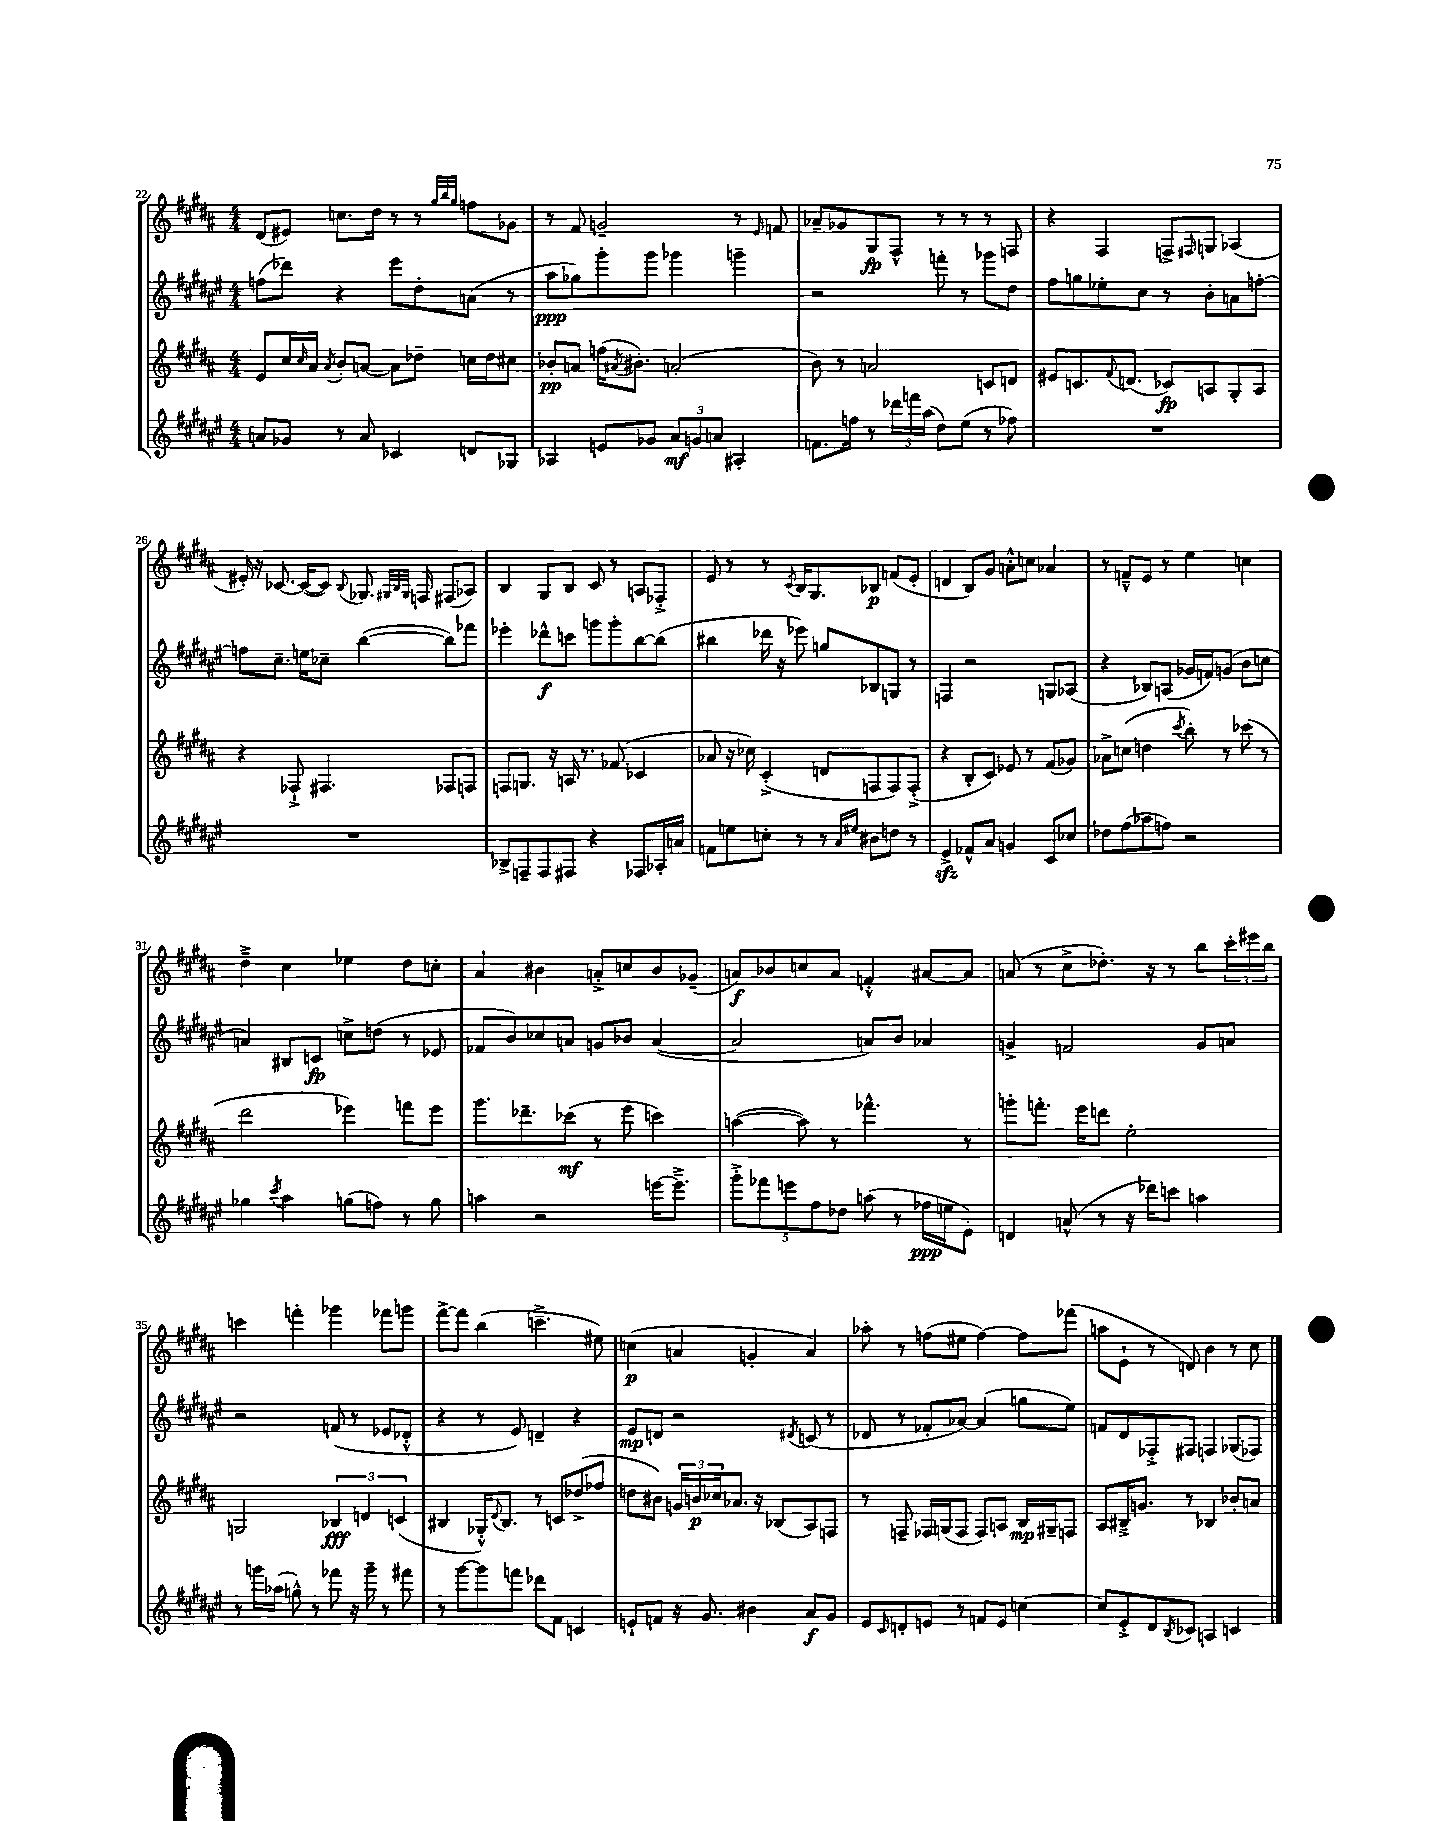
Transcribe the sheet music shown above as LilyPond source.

<<
\new StaffGroup <<
\new Staff = "s0" {
    \clef treble \key b \major \numericTimeSignature \time 4/4
    dis'8( eis'8) c''8. dis''16 r8 r8 \grace { gis''32 b''32 gis''32 } f''8 ges'8 |
    r8 fis'8 g'2-- r8 \grace { e'16 } f'8 |
    aes'8-- ges'8 gis8\fp fis8-^ r8 r8 r8 f8 |
    r4 fis4 f8-> \grace { fis16 } g8 aes4( |
    eis'16-.) r16 ces'8.~ ces'16~( ces'8) \appoggiatura { b8 } ges8. \grace { gis32 b32 gis32 } f16 fis8( aes8) |
    b4 gis8 b8 cis'8 r8 a8 fes8-.-> |
    e'8 r8 r8 \acciaccatura { cis'8 } b16 gis8. bes8\p f'8( e'8-. |
    d'4 b8) gis'8 a'8-.-^ c''8 aes'4 |
    r8 f'8---^ e'8 r8 e''4 c''4 |
    dis''4---> cis''4 ees''4 dis''8 c''8-. |
    ais'4 bis'4 a'8-.-> c''8 bis'8 ges'8--( |
    a'8\f) bes'8 c''8 a'8 f'4-.-^ ais'8~ ais'8 |
    a'8( r8 cis''8-> des''8.-.) r16 r8 b''8 \tuplet 3/2 { cis'''16-. eis'''16 b''16 } |
    c'''4 f'''4-. ges'''4 fes'''8 g'''8 |
    fis'''8~-> fis'''8 b''4( c'''4.---> eis''8) |
    c''4\p( a'4 g'4-. a'4) |
    aes''8-. r8 f''8( eis''8 f''4~) f''8 fes'''8( |
    a''8 e'8-! r8 d'8) b'4 r8 cis''8 \bar "|." |
}
\new Staff = "s1" {
    \clef treble \key fis \major \numericTimeSignature \time 4/4
    f''8( des'''8) r4 eis'''8 dis''8-. a'8( r8 |
    ais''8\ppp ges''8) gis'''8-. gis'''8 ges'''4 g'''4-- |
    r2 f'''8-. r8 ges'''8 dis''8 |
    fis''8 g''8 ees''8-. cis''8 r8 b'8-. a'8 f''8~-. |
    f''8 cis''8.-- e''16 ces''8-- b''4~( b''8) fes'''8 |
    ees'''4-. des'''8-^\f c'''8 g'''8 g'''8-. b''8~ b''8( |
    bis''4 des'''16 r16 ees'''8) g''8 bes8 g8 r8 |
    f4 r2 g8 aes8( |
    r4 bes8) a8( ges'16 f'16) g'8( b'8 c''8 |
    a'4) bis8 c'8\fp c''8-> d''8( r8 ees'8 |
    fes'8 b'8) ces''8 a'8 g'8 bes'8 a'4~( |
    a'2 a'8) b'8 aes'4 |
    g'4-> f'2 g'8 a'8 |
    r2 f'8( r8 ees'8 des'8-.-^ |
    r4 r8 eis'8) d'4-- r4 |
    eis'8\mp d'8 r2 \acciaccatura { dis'8 } c'8( r8 |
    des'8 r8 fes'8-. aes'8~) aes'4( g''8 eis''8) |
    f'8 dis'8 fes8-.-> fis8 f4 ges8( fes8) \bar "|." |
}
\new Staff = "s2" {
    \clef treble \key b \major \numericTimeSignature \time 4/4
    e'8 cis''16 \grace { cis''16 } ais'16 \acciaccatura { ais'8 } b'8-. a'8~ a'8 des''8-- c''16 des''16 cis''8 |
    bes'8-.\pp a'8 f''16( \acciaccatura { ais'8 } bis'8.-.) a'2-.( |
    b'8) r8 a'2 c'8 d'8 |
    eis'8 c'8. \appoggiatura { fis'8 } d'8.( ces'8\fp) a8 gis8-. a8 |
    r4 fes8-!-> fis4. fes8 f8 |
    f8 g8. r16 a16 r8. fes'8( ces'4 |
    aes'8 r16 ces''16) cis'4-.->( d'8 f8 f8) f8-.->( |
    r4 b8-. cis'8) ees'8 r8 fis'8( ges'8) |
    aes'8-> c''8( d''4 \acciaccatura { cis'''8 } b''8-.) r8 ces'''8( r8 |
    dis'''2 ees'''4) f'''8 ees'''8 |
    gis'''8. des'''8.-- ces'''8\mf( r8 e'''8 c'''4) |
    a''4~( a''8) r8 fes'''4.-^ r8 |
    g'''8-. f'''8.-. e'''16 d'''8 e''2-. |
    g2 \tuplet 3/2 { bes4\fff d'4 c'4( } |
    bis4 ges16-.-^) \appoggiatura { dis'8 } bis8. r8 c'8 des''8->( fes''8 |
    d''8 bis'8) \tuplet 3/2 { g'16 b'16\p ces''16 } aes'8. r16 bes8( ais8) f8 |
    r8 f8-- fes16 g16( fes8 fes8) a8 b16\mp gis16-- f8 |
    ais8 bis16---> g'8. r8 bes4 bes'8-. a'8 \bar "|." |
}
\new Staff = "s3" {
    \clef treble \key fis \major \numericTimeSignature \time 4/4
    a'8 ges'8 r8 a'8 ces'4 d'8 ges8 |
    aes4 e'8 ges'8 \tuplet 3/2 { ais'8\mf g'8 a'8 } ais4-. |
    f'8. f''16 r8 \tuplet 3/2 { des'''16 f'''16 ais''16( } dis''8) eis''8( r8 fes''8) |
    R1 |
    R1 |
    bes8-> f8-- f8 fis8 r4 fes8 aes16-. a'16 |
    f'8 e''8 c''8-. r8 r8 \grace { ais'16 eis''16 } bis'8 d''8 r8 |
    eis'4->\sfz fes'8-^ ais'8 g'4 cis'8 ces''8 |
    des''8 fis''8( aes''8 f''8) r2 |
    ges''4 \acciaccatura { cis'''8 } ais''4 g''8( f''8) r8 g''8 |
    a''4 r2 e'''16~ e'''8.---> |
    \tuplet 5/4 { gis'''8-.-> fes'''8 e'''8 fis''8 des''8 } a''8( r8 fes''16\ppp e''16 eis'8-.) |
    d'4 a'8-^( r8 r16 des'''16) c'''8 a''4 |
    r8 g'''16 aes''16( g''8-^) r8 fes'''8 r16 g'''16-- r8 fis'''8 |
    r8 gis'''8~ gis'''8 f'''8 des'''8 fis'8 c'4 |
    e'8-! f'8 r16 gis'8. bis'4 ais'8\f gis'8 |
    eis'8 \grace { cis'16 } d'8-. e'8 r8 f'8 e'8 c''4~ |
    c''8 eis'8-.-> dis'8 \acciaccatura { b8 } ces'8 a4 c'4 \bar "|." |
}
>>
>>
\layout { \context { \Score currentBarNumber = #22 } }
